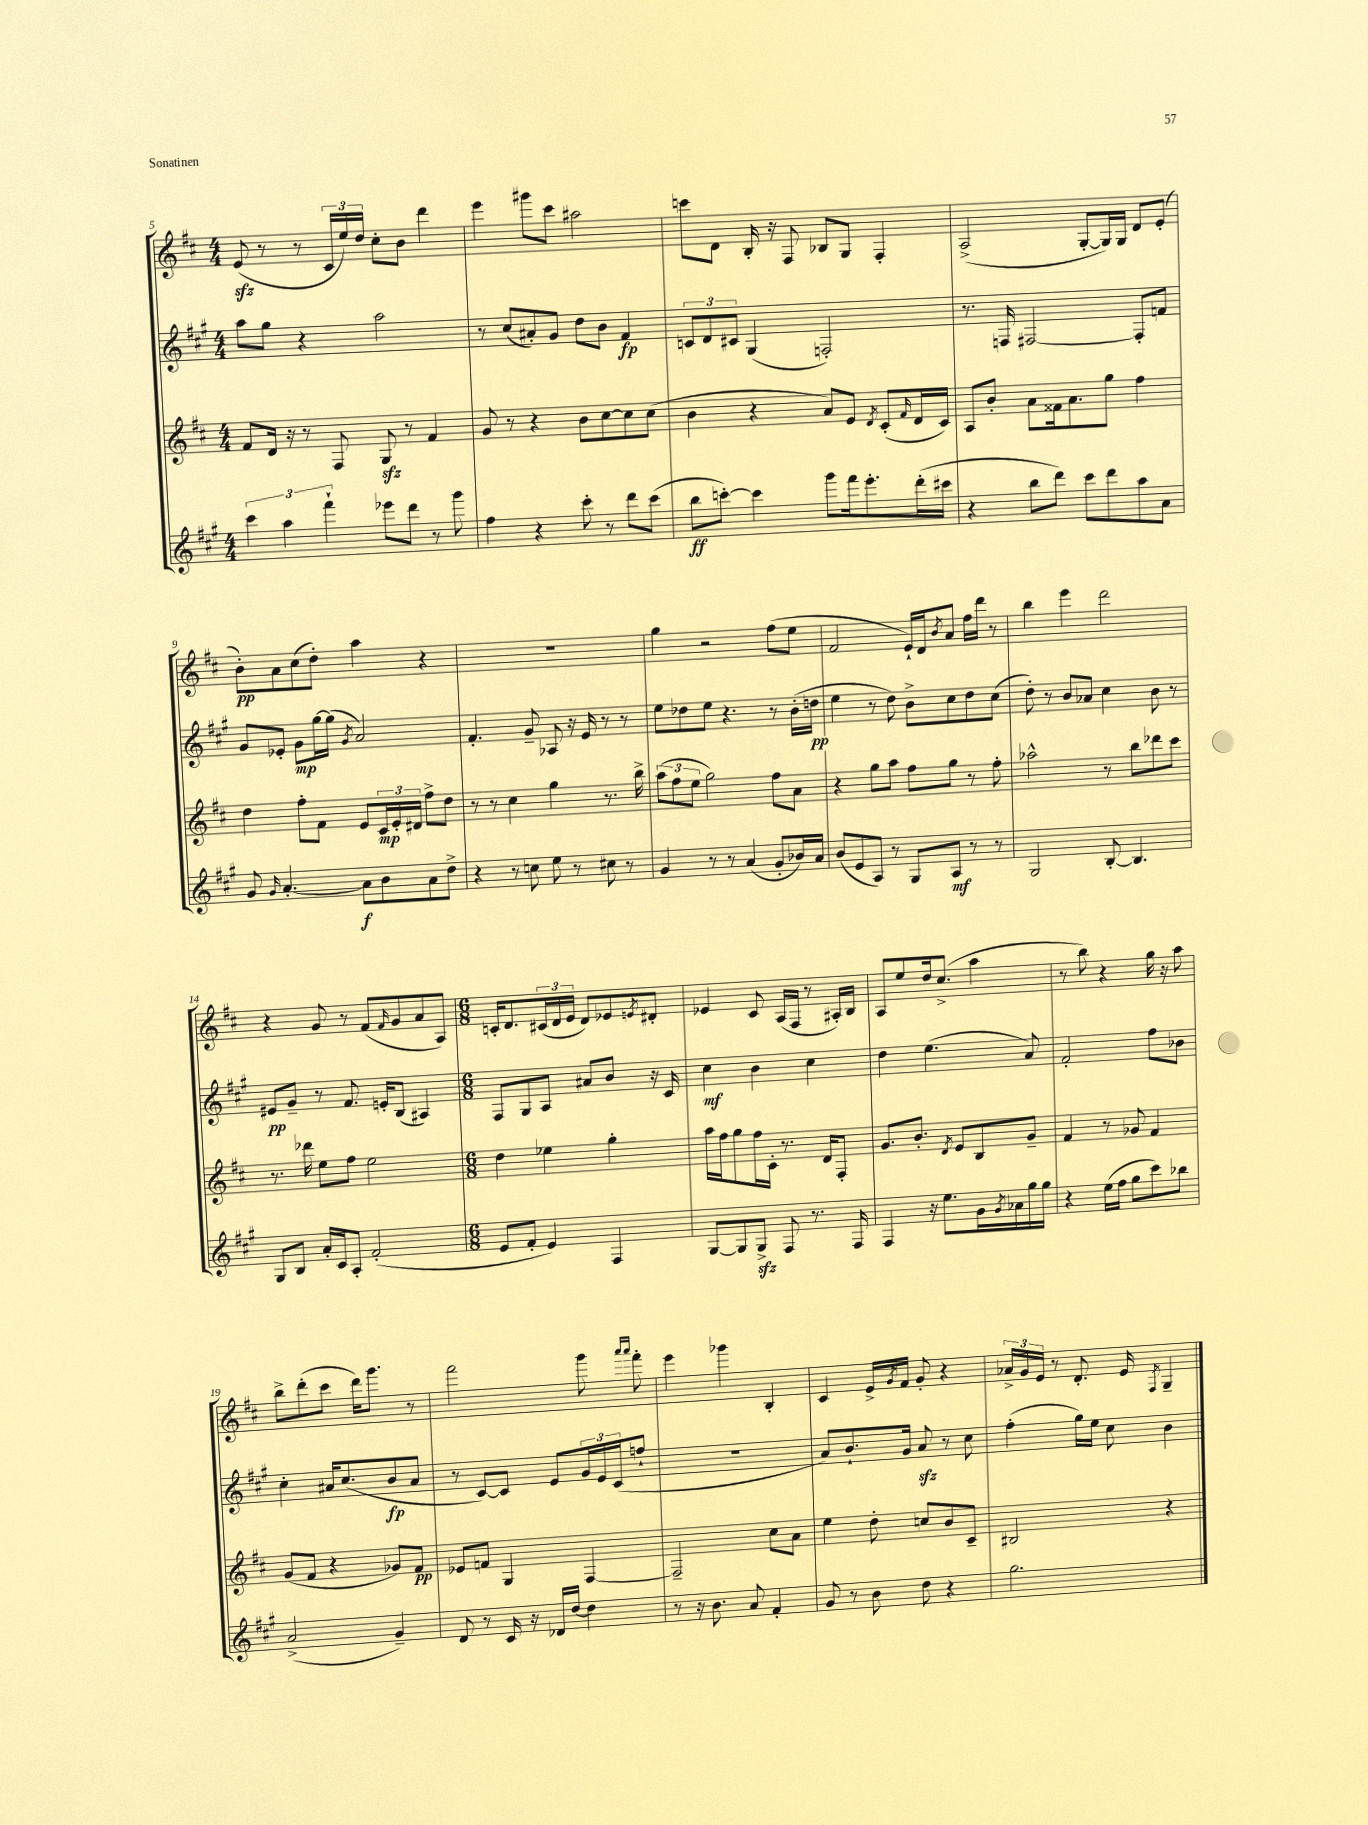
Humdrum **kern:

**kern	**dynam	**kern	**dynam	**kern	**dynam	**kern	**dynam
*part4	*part4	*part3	*part3	*part2	*part2	*part1	*part1
*staff4	*staff4	*staff3	*staff3	*staff2	*staff2	*staff1	*staff1
*clefG2	*	*clefG2	*	*clefG2	*	*clefG2	*
*k[f#c#g#]	*	*k[f#c#]	*	*k[f#c#g#]	*	*k[f#c#]	*
*M4/4	*	*M4/4	*	*M4/4	*	*M4/4	*
=5	=5	=5	=5	=5	=5	=5	=5
6ccc#\	.	8f#/L	.	8aa\L	.	(8ezz/	.
.	.	16d/Jk	.	8gg#\J	.	8r	.
6aa\	.	.	.	.	.	.	.
.	.	16r	.	.	.	.	.
.	.	8r	.	4r	.	8r	.
6fff#`\	.	.	.	.	.	.	.
.	.	8F#/	.	.	.	24c#/LL	.
.	.	.	.	.	.	24ee/)	.
.	.	.	.	.	.	24dd/JJ	.
8eee-X\L	.	8Gzz/	.	2aa\	.	8cc#'\L	.
8ddd\J	.	8r	.	.	.	8b\J	.
8r	.	4f#/	.	.	.	4ddd\	.
8ggg#\	.	.	.	.	.	.	.
=6	=6	=6	=6	=6	=6	=6	=6
4ff#\	.	8g/	.	8r	.	4eee\	.
.	.	8r	.	(8cc#/L	.	.	.
4r	.	4r	.	8a#X'/)	.	8ggg#X\L	.
.	.	.	.	8g#/J	.	8ccc#\J	.
8ccc#'\	.	8b\L	.	8dd\L	.	2aa#X\	.
8r	.	[8cc#\	.	8b\J	.	.	.
8ddd\L	.	8cc#\]	.	4f#/	fp	.	.
(8ccc#\J	.	(8cc#\J	.	.	.	.	.
=7	=7	=7	=7	=7	=7	=7	=7
8bb\L	ff	4b\	.	12cn/L	.	8cccn\L	.
.	.	.	.	12d/	.	.	.
[8cccn'\J)	.	.	.	.	.	8d\J	.
.	.	.	.	12c#X/J	.	.	.
4ccc\]	.	4r	.	(4G#/	.	16B'/	.
.	.	.	.	.	.	16r	.
.	.	.	.	.	.	8F#/	.
8ggg#\L	.	8a/L)	.	2Fn'/)	.	8B-X/L	.
16fff#\k	.	8e/J	.	.	.	8G/J	.
8.eee'\	.	.	.	.	.	.	.
.	.	8qd/	.	.	.	.	.
.	.	(8c#'/L	.	.	.	4F#'/	.
.	.	16qqf#/	.	.	.	.	.
(16ddd'\L	.	16d/L	.	.	.	.	.
16ccc#X\JJ	.	16c#/JJ)	.	.	.	.	.
=8	=8	=8	=8	=8	=8	=8	=8
4r	.	8A/L	.	8.r	.	(2A^/	.
.	.	8b'/J	.	.	.	.	.
.	.	.	.	16Fn/	.	.	.
8bb\L	.	8a\L	.	[2F#X/	.	.	.
8ddd\J)	.	16f##X\k	.	.	.	.	.
.	.	8.a\	.	.	.	.	.
8ccc#\L	.	.	.	.	.	[8G'/L	.
8ddd\	.	8gg\J	.	.	.	16G/L])	.
.	.	.	.	.	.	16G/JJ	.
8aa\	.	4ff#\	.	8F#'/L]	.	8d/L	.
8a\J	.	.	.	8fn/J	.	(8e'/J	.
!!LO:LB:g=z
=9	=9	=9	=9	=9	=9	=9	=9
8g#/	.	4dd\	.	8g#/L	.	8b'\L)	pp
16qqg#/	.	.	.	.	.	.	.
[4.a'/	.	.	.	8e-X'/J	.	8a\	.
.	.	8ff#'\L	.	8g#\L	mp	(8cc#\	.
.	.	8f#\J	.	[16gg#\L	.	8dd'\J)	.
.	.	.	.	(16gg#\JJ]	.	.	.
.	.	.	.	8qg#/	.	.	.
8a\L]	f	8e/L	.	2a/)	.	4aa\	.
8b\	.	24c#/L	mp	.	.	.	.
.	.	24e'/	.	.	.	.	.
.	.	24d#X/JJ	.	.	.	.	.
8a\	.	8ff#^\L	.	.	.	4r	.
8dd^\J	.	8dd\J	.	.	.	.	.
=10	=10	=10	=10	=10	=10	=10	=10
4r	.	8r	.	4.f#'/	.	1r	.
.	.	8r	.	.	.	.	.
8r	.	4cc#\	.	.	.	.	.
8ccn\	.	.	.	8g#~/	.	.	.
8ee\	.	4gg\	.	8A-X/	.	.	.
8r	.	.	.	16r	.	.	.
.	.	.	.	16e/	.	.	.
8cc#X\	.	8.r	.	8r	.	.	.
8r	.	.	.	8r	.	.	.
.	.	16bb^\	.	.	.	.	.
=11	=11	=11	=11	=11	=11	=11	=11
4g#/	.	(12aa\L	.	8ee\L	.	4gg\	.
.	.	12ff#\	.	.	.	.	.
.	.	.	.	8dd-X\	.	.	.
.	.	12ee\J	.	.	.	.	.
8r	.	2gg\)	.	8ee\J	.	2r	.
8r	.	.	.	4.r	.	.	.
(4a/	.	.	.	.	.	.	.
8g#'/L	.	8ff#\L	.	8r	.	(8ff#\L	.
16b-X/L)	.	8a\J	.	(16b'\LL	.	8ee\J	.
16a/JJ	.	.	.	16ddn\JJ	pp	.	.
=12	=12	=12	=12	=12	=12	=12	=12
(8b/L	.	4r	.	4ee\	.	2f#/	.
8e/	.	.	.	.	.	.	.
8A/J)	.	8gg\L	.	8r	.	.	.
8r	.	8aa\J	.	8dd\)	.	.	.
8G#/L	.	8ff#\L	.	8b^\L	.	16e`/LL)	.
.	.	.	.	.	.	16d/J	.
.	.	.	.	.	.	8qb/	.
8A/J	mf	8gg\J	.	8cc#\	.	8a/J	.
8r	.	8r	.	8dd\	.	16ff#\LL	.
.	.	.	.	.	.	16ddd\JJ	.
8r	.	8ff#'\	.	(8cc#\J	.	8r	.
=13	=13	=13	=13	=13	=13	=13	=13
2G#/	.	2aa-X^^\	.	8dd'\)	.	4bb\	.
.	.	.	.	8r	.	.	.
.	.	.	.	8b/L	.	4eee\	.
.	.	.	.	8a-X/J	.	.	.
[8B'/	.	8r	.	4cc#\	.	2ddd\	.
4.B/]	.	8bb\L	.	.	.	.	.
.	.	8ddd-X\	.	8b\	.	.	.
.	.	8ccc#\J	.	8r	.	.	.
!!LO:LB:g=z
=14	=14	=14	=14	=14	=14	=14	=14
8G#/L	.	8.r	.	8e#X/L	pp	4r	.
8B/J	.	.	.	8g#~/J	.	.	.
.	.	16ddd-X\	.	.	.	.	.
16a'/LL	.	8ee\L	.	8r	.	8g/	.
16c#/J	.	.	.	.	.	.	.
8A'/J	.	8ff#\J	.	8.f#/	.	8r	.
(2f#'/	.	2ee\	.	.	.	(8f#/L	.
.	.	.	.	16en'/KL	.	.	.
.	.	.	.	.	.	16qqf#/	.
.	.	.	.	(8B/J	.	8g/	.
.	.	.	.	4A#X/)	.	8a/	.
.	.	.	.	.	.	8A/J)	.
=15	=15	=15	=15	=15	=15	=15	=15
*M6/8	*	*M6/8	*	*M6/8	*	*M6/8	*
8e/L	.	4dd\	.	8F#/L	.	16cn'/KL	.
.	.	.	.	.	.	8.d/	.
8f#'/J	.	.	.	8G#/	.	.	.
4e/)	.	4ee-X\	.	8A/J	.	(24c#X/L	.
.	.	.	.	.	.	24d/	.
.	.	.	.	.	.	24e/JJ	.
.	.	.	.	8a#X/L	.	8d/L)	.
4F#/	.	4gg'\	.	8b/J	.	8e-X/	.
.	.	.	.	.	.	8qen/	.
.	.	.	.	16r	.	8d#X'/J	.
.	.	.	.	16c#/	.	.	.
=16	=16	=16	=16	=16	=16	=16	=16
[8G#/L	.	16aa\LL	.	4cc#\	mf	4e-X/	.
.	.	16ff#\J	.	.	.	.	.
8G#/]	.	8gg\	.	.	.	.	.
8G#zz^/J	.	16ff#\L	.	4b\	.	8c#/	.
.	.	16c#'\JJ	.	.	.	.	.
8F#/	.	8.r	.	.	.	(16A/LL	.
.	.	.	.	.	.	16F#/JJ	.
8.r	.	.	.	4cc#\	.	8r	.
.	.	16d/KL	.	.	.	.	.
.	.	8F#'/J	.	.	.	16A#X'/LL)	.
16F#/	.	.	.	.	.	16B/JJ	.
=17	=17	=17	=17	=17	=17	=17	=17
4F#/	.	8.g/L	.	4dd\	.	8A/L	.
.	.	.	.	.	.	8ee/	.
.	.	8.b'/J	.	.	.	.	.
16r	.	.	.	(4.ee\	.	16dd/k	.
8.ee\L	.	.	.	.	.	(8.cc#^/J	.
.	.	8qd/	.	.	.	.	.
.	.	8e/L	.	.	.	.	.
16g#\L	.	8B/	.	.	.	4aa\	.
8qg#/	.	.	.	.	.	.	.
16a-X\	.	.	.	.	.	.	.
16gg#\	.	8g~/J	.	8a/)	.	.	.
16gg#\JJ	.	.	.	.	.	.	.
=18	=18	=18	=18	=18	=18	=18	=18
4r	.	4f#/	.	2f#'/	.	8r	.
.	.	.	.	.	.	8bb\)	.
(16ee\LL	.	8r	.	.	.	4r	.
16ff#\JJ	.	.	.	.	.	.	.
8gg#\L	.	8g-X/	.	.	.	.	.
8ccc#\)	.	4f#/	.	8ff#\L	.	16gg\	.
.	.	.	.	.	.	16r	.
8bb-X\J	.	.	.	8b-X\J	.	8aa\	.
!!LO:LB:g=z
=19	=19	=19	=19	=19	=19	=19	=19
(2a^/	.	(8g/L	.	4cc#'\	.	8bb^\L	.
.	.	8f#/J	.	.	.	(8ddd'\	.
.	.	4r	.	16a#X/KL	.	8ccc#\J	.
.	.	.	.	(8.cc#/	.	.	.
.	.	.	.	.	.	16ddd\KL)	.
.	.	.	.	.	.	8.ggg\J	.
4g#~/)	.	8g-X/L)	.	8b/	fp	.	.
.	.	8f#/J	pp	8a#/J	.	8r	.
=20	=20	=20	=20	=20	=20	=20	=20
8d/	.	8e-X/L	.	8r	.	2fff#\	.
8r	.	8fn/J	.	[8c#/L)	.	.	.
16c#/	.	4G/	.	8c#/J]	.	.	.
16r	.	.	.	.	.	.	.
16d-X/LL	.	.	.	8e/L	.	.	.
[16dd/JJ	.	.	.	.	.	.	.
4dd\]	.	[4F#/	.	24g#/L	.	8ggg\	.
.	.	.	.	24e/	.	.	.
.	.	.	.	(24c#/J	.	.	.
.	.	.	.	.	.	16qqaaa/LL	.
.	.	.	.	.	.	16qqaaa/JJ	.
.	.	.	.	8ffn`/J	.	8fff#'\	.
=21	=21	=21	=21	=21	=21	=21	=21
8r	.	2F#~/]	.	2.r	.	4eee\	.
16r	.	.	.	.	.	.	.
8.b\	.	.	.	.	.	.	.
.	.	.	.	.	.	4ggg-X\	.
8a/	.	.	.	.	.	.	.
4f#'/	.	8cc#\L	.	.	.	4B'/	.
.	.	8a\J	.	.	.	.	.
=22	=22	=22	=22	=22	=22	=22	=22
8g#/	.	4ee\	.	8a/L)	.	4c#/	.
8r	.	.	.	8.b`/	.	.	.
8b\	.	8dd'\	.	.	.	16e^/LL	.
.	.	.	.	.	.	8qg/	.
.	.	.	.	16g#/Jk	.	16f#/JJ	.
8dd\	.	8ccn/L	.	8azz/	.	8g'/	.
4r	.	8b/	.	8r	.	4r	.
.	.	8c#~/J	.	8cc#\	.	.	.
=23	=23	=23	=23	=23	=23	=23	=23
2.gg#\	.	2B#X/	.	(4ff#'\	.	24a-X^/LL	.
.	.	.	.	.	.	24g/	.
.	.	.	.	.	.	24e/JJ	.
.	.	.	.	.	.	8r	.
.	.	.	.	16gg#\LL)	.	8.d'/	.
.	.	.	.	16ee\JJ	.	.	.
.	.	.	.	8cc#\	.	.	.
.	.	.	.	.	.	16e/	.
.	.	.	.	.	.	8qF#/	.
.	.	4r	.	4b\	.	4G~/	.
==	==	==	==	==	==	==	==
*-	*-	*-	*-	*-	*-	*-	*-
